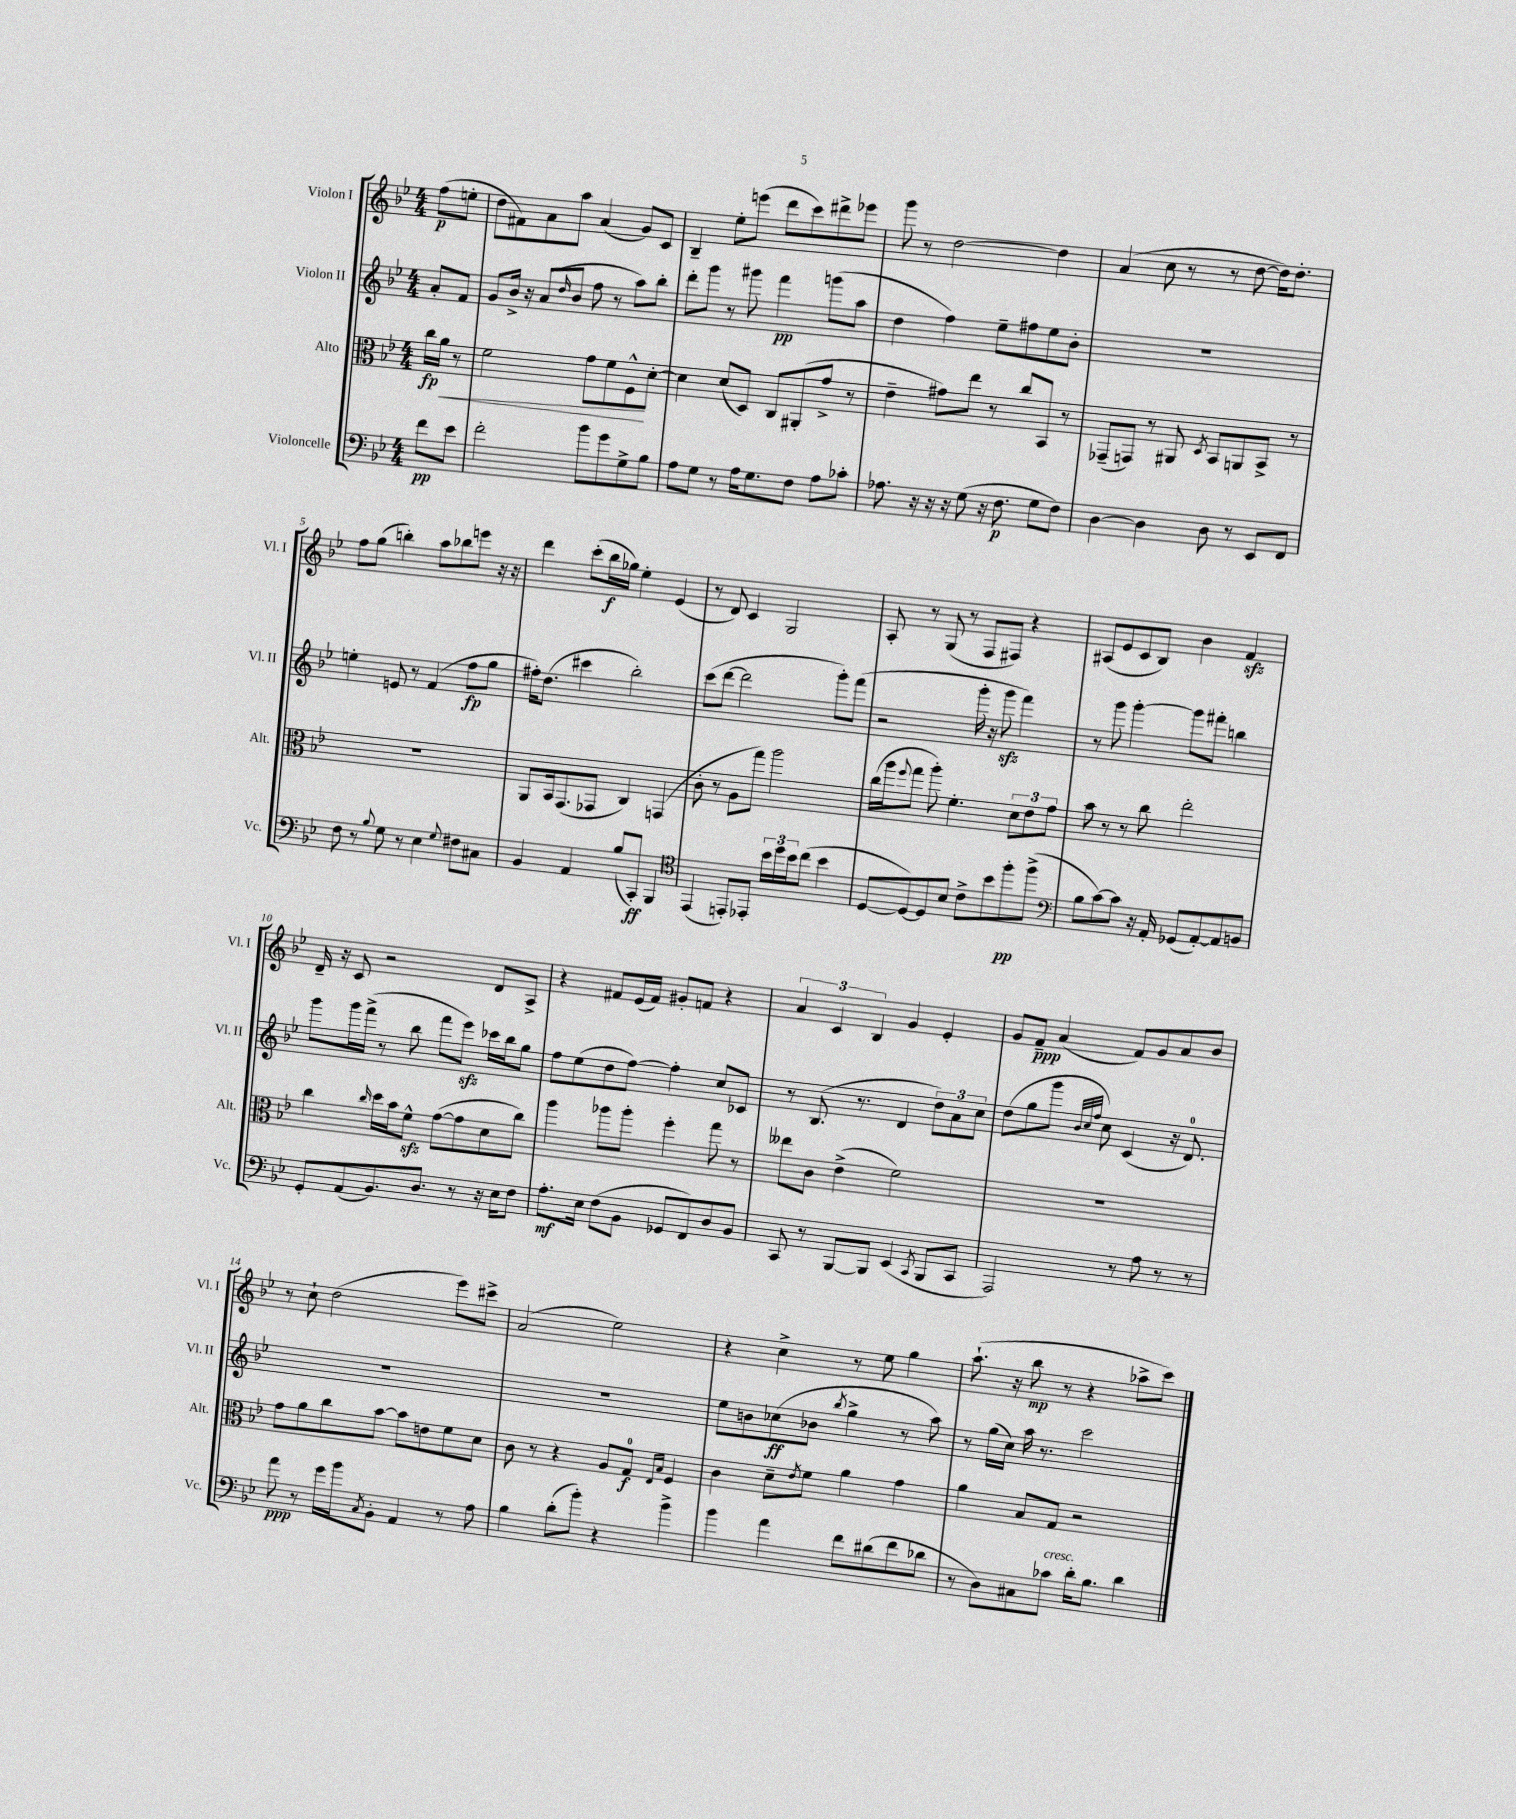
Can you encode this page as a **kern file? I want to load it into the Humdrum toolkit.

**kern	**kern	**kern	**kern
*staff4	*staff3	*staff2	*staff1
*clefF4	*clefC3	*clefG2	*clefG2
*k[b-e-]	*k[b-e-]	*k[b-e-]	*k[b-e-]
*M4/4	*M4/4	*M4/4	*M4/4
8f\L	16cc\LL	8a'/L	(8ff\L
.	16a\JJ	.	.
8e-\J	8r	8f/J	8ee'\J
=	=	=	=
2f'\	2f\	8g/L	8dd\L
.	.	16b-^/Jk	8f#\)
.	.	16r	.
.	.	(8a/L	8a\
.	.	16qqdd/	.
.	.	8b-/J	8aa\J
8b-\L	8g\L	8ff\	(4a/
8g\	8f\	8r	.
8G^\	8F^^\	8aa\L)	8g/L)
8B-\J	[8d'\J	8bb-'\J	8c/J
=	=	=	=
8A\L	4d\]	8ddd'\L	4B-~/
8G\J	.	8ggg\J	.
8r	(8d/L	8r	8ee-'\L
16A\LK	8D/J)	8ggg#\	(8eee\J
8.G\	.	.	.
.	8C/L	4fff\	8ddd\L
8F\J	(8AA#'/	.	8ccc\)
8A\L	8g^/J	(8ggg\L	8ddd#^\
8c-'\J	8r	8aa\J	8eee-\J
=	=	=	=
8.A-\	4e-~\	4dd\	8ggg\
.	.	.	8r
16r	.	.	.
16r	8g#\L)	4ff\)	[2dd\
16r	.	.	.
(8G\	8ee-\J	.	.
16r	8r	8ee-~\L	.
8.F\	.	.	.
.	8cc/L	8ff#\	.
8G\L	8BB-/J	8ee-\	4dd\]
8F\J)	8r	8b-'\J	.
=	=	=	=
[4D\	(8GG-~/L	1r	(4a/
.	8GG/J)	.	.
4D\]	8r	.	8cc\
.	8AA#/	.	8r
.	8qD/	.	.
8D\	8BB-/L	.	8r
8r	8AA/	.	[8dd\
8EE-/L	8BB-^/J	.	16dd\]LK)
.	.	.	8.dd'\J
8FF/J	8r	.	.
=	=	=	=
8F\	1r	4ee'\	8ff\L
8r	.	.	(8gg\J
8qqB-/	.	.	.
8G\	.	8e/	4bb'\)
8r	.	8r	.
4E-\	.	(4f/	8aa\L
.	.	.	8bb-\
8qqG/	.	.	.
8F#\L	.	8ff\L	8eee\J
8C#\J	.	8gg\J	16r
.	.	.	16r
=	=	=	=
4BB-/	8AA/L	16ff#'\LK)	4ddd\
.	.	(8.dd\J	.
.	16BB-/k	.	.
.	(8.GG/	.	.
4AA/	.	4ccc#\	(8ccc'\L
.	8GG-/J	.	16bb-\L
.	.	.	16gg-\JJ)
(8B-/L	4C/)	2bb-'\)	4ee-'\
8CC'/J)	.	.	.
4BBB-/	(4GG/	.	(4e-/
=	=	=	=
*clefC4	*	*	*
(4EE-/	8c'\	(8ccc\L	8r
.	8r	[8ddd\J	8d/)
8EE'/L)	8A\L	2ddd\]	4c/
8EE-'/J	8gg\J)	.	.
24b-\LL	2aa\	.	2G/
24dd\	.	.	.
24b-\J	.	.	.
(8cc\J	.	.	.
4b-\	.	8ggg'\L)	.
.	.	(8fff\J	.
=	=	=	=
[8D/L	(16cc\LL	2r	8A'/
.	16aa\J	.	.
.	8qqff/	.	.
8D/_)	8gg\J	.	8r
8D/]	8aa'\)	.	(8G/
8B-/J	4.f'\	.	8r
8c^\L	.	16ggg'\	8F/L
.	.	16r	.
8b-\	.	8ggg\	8F#/J)
8ff'\	12d\L	4fff\)	4r
.	12e-\	.	.
(8ff^\J	.	.	.
.	12g\J	.	.
=	=	=	=
*clefF4	*	*	*
8B-\L	8b-\	8r	(8A#/L
[8c\)	8r	8ggg\	8e-/
8c\]J	8r	[4ggg'\	8c/
16r	8cc\	.	8B-/J)
16AA'/	.	.	.
(8GG-/L	2ee-'\	8ggg\]L	4b-\
[8AA'/)	.	8fff#'\J	.
8AA/]	.	4bb\	4f/
8BB/J	.	.	.
=	=	=	=
8GG'/L	4cc\	8ggg\L	16d~/
.	.	.	16r
(8AA/	.	16ggg\L	8c/
.	.	(16fff^\JJ	.
.	16qqcc/	.	.
8.BB-/)	16dd\LL	8r	2r
.	16b-\J	.	.
.	8f^^\J	8bb-\	.
8.D/J	.	.	.
.	([8g\L	8fff\L	.
8r	8g\]	8eee-\J)	.
16r	8d\	16ccc-\LL	8d/L
16E-\LK	.	16bb-\J	.
8F\J	8cc\J)	8gg\J	8A^/J
=	=	=	=
8.A'\L	4aa\	8ff\L	4r
.	.	(8ee-\	.
16E-\Jk	.	.	.
(8F\L	8aa-\L	8dd\	8f#/L
8BB-\J	8aa-'\J	[8ff\J)	(16e-/L
.	.	.	16f#/JJ)
8GG-/L	4ff'\	4ff'\]	8g#'/L
8FF/)	.	.	8f/J
8D/	8gg\	8cc/L	4r
8BB-/J	8r	8c-/J	.
=	=	=	=
8CC/	8ee--\L	8r	6a/
8r	8c\J	(8.B-/	.
.	.	.	6c/
[8BBB-/L	(4e-^\	.	.
.	.	8.r	.
.	.	.	6B-/
8BBB-/]J	.	.	.
(4EE-/	2f\)	4d/	4g/
8qCC/	.	.	.
8BBB-/L	.	12dd\L)	4e-'/
.	.	12a\	.
8CC/J	.	.	.
.	.	12cc\J	.
=	=	=	=
2AAA/)	1r	(8dd\L	8g/L
.	.	8gg\	8f~/J
.	.	8ggg\J	(4a/
.	.	32qqb-/LLL	.
.	.	32qqcc/	.
.	.	32qqff/JJJ	.
.	.	8cc\)	.
8r	.	(4c/	8f/L)
8A\	.	.	8g/
8r	.	16r	8a/
.	.	8.d/)	.
8r	.	.	8b-/J
=	=	=	=
8a\	8g\L	1r	8r
8r	8a\	.	8cc`\
16g\LL	8cc\	.	(2dd\
16b-\J	.	.	.
8qC/	.	.	.
8BB-'\J	[8b-\J	.	.
4AA/	8b-\]L	.	.
.	8e\	.	.
8r	8f\	.	8eee-\L)
8A\	8d\J	.	8ccc#^\J
=	=	=	=
4B-\	8c\	1r	(2a/
.	8r	.	.
(8d'\L	4r	.	.
8b-'\J)	.	.	.
4r	8A/L	.	2ee-\)
.	8G/J	.	.
.	16qqE-/LL	.	.
.	16qqB-/JJ	.	.
4b-^\	4F/	.	.
=	=	=	=
4b-\	4c\	8ee-\L	4r
.	.	8b\	.
4a\	8d~\L	(8cc-\	4cc^\
.	8qe-/	.	.
.	8f\J	8b-\J	.
.	.	8qbb-/	.
8f\L	4a\	4gg^\	8r
(8d#\	.	.	8ee-\
8f\	4g\	8r	4gg\
8d-\J	.	8aa\)	.
=	=	=	=
8r	4a\	8r	(8.aa`\
8D\L)	.	(16gg\LL	.
.	.	16cc\JJ)	16r
8C#\	8B-/L	16aa\	8bb-\
.	.	8.r	.
8c-\J	8G/J	.	8r
16d'\LK	2r	2ccc\	4r
8.B-\J	.	.	.
4d\	.	.	8aa-^\L
.	.	.	8ccc\J)
==	==	==	==
*-	*-	*-	*-
